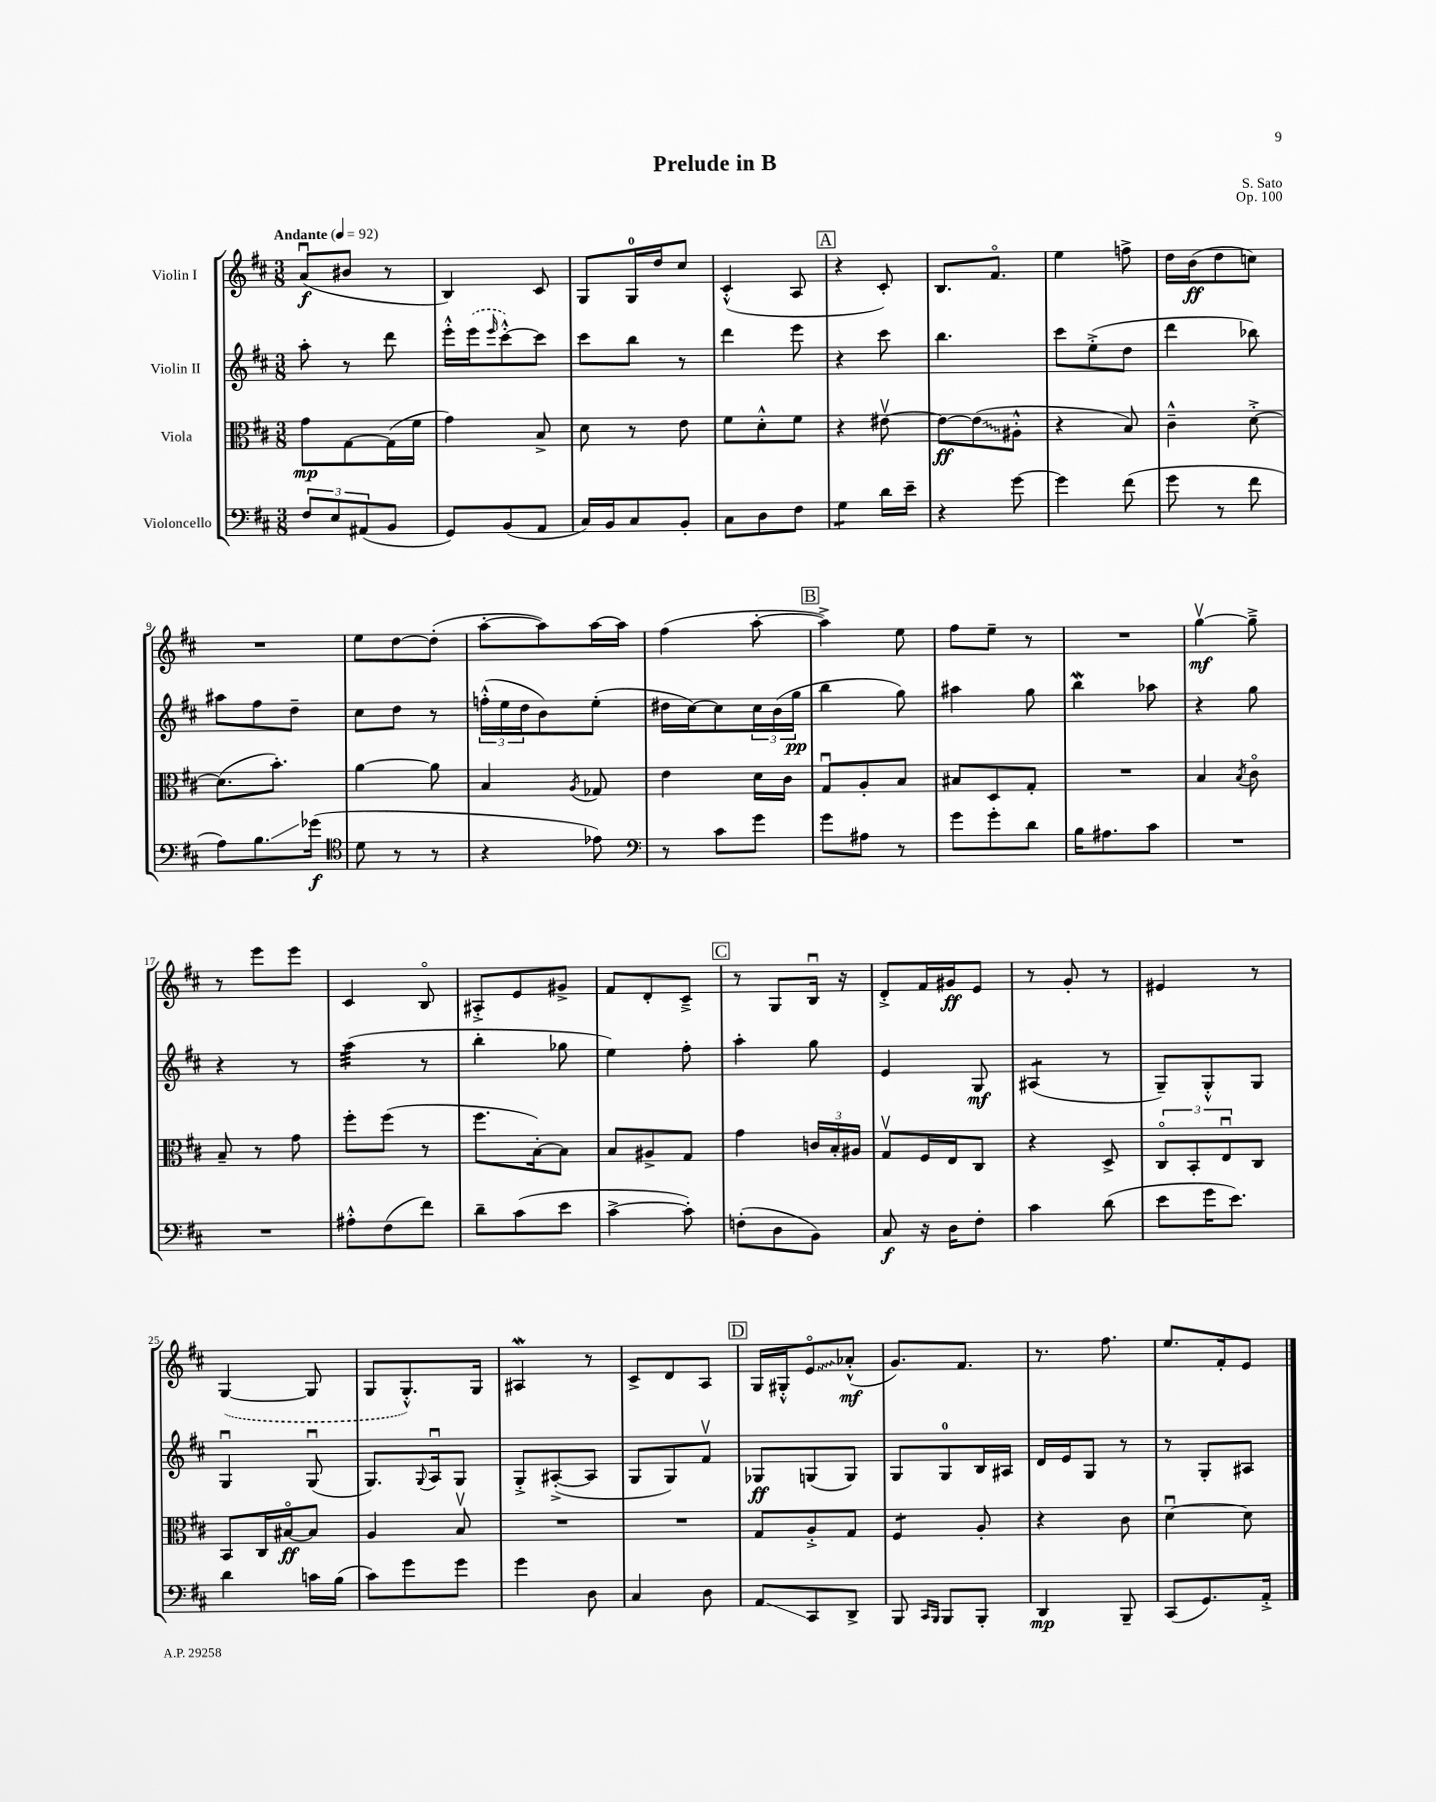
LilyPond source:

\header { title = "Prelude in B" composer = "S. Sato" opus = "Op. 100" }
<<
\new StaffGroup <<
\new Staff = "s0" \with { instrumentName = "Violin I" } {
    \clef treble \key d \major \numericTimeSignature \time 3/8 \tempo "Andante" 4 = 92
    a'8\downbow\f( bis'8 r8 |
    b4) cis'8 |
    g8 g16-0 d''16 cis''8 |
    cis'4-.-^( a8 |
    \mark \markup { \box "A" } r4 cis'8-.) |
    b8. fis'8.\flageolet |
    e''4 f''8-> |
    d''16 b'16\ff( d''8 c''8) |
    R4. |
    e''8 d''8~ d''8-.( |
    a''8~-. a''8) a''16~ a''16 |
    fis''4( a''8~-. |
    \mark \markup { \box "B" } a''4->) e''8 |
    fis''8 e''8-- r8 |
    R4. |
    g''4~\upbow\mf g''8---> |
    r8 e'''8 e'''8 |
    cis'4 b8\flageolet |
    ais8-.-> e'8 gis'8-> |
    fis'8 d'8-. cis'8---> |
    \mark \markup { \box "C" } r8 g8 b16\downbow r16 |
    d'8-.-> fis'16 gis'16\ff e'8 |
    r8 g'8-. r8 |
    eis'4 r8 |
    \once \slurDashed g4~( g8 |
    g8 g8.-.-^) g16 |
    ais4\mordent r8 |
    cis'8-> d'8 a8 |
    \mark \markup { \box "D" } g16 gis16-.-^ \once \override Glissando.style = #'zigzag e'8\flageolet\glissando aes'8-.-^\mf( |
    g'8.) fis'8. |
    r8. fis''8. |
    e''8. fis'16-. e'8 \bar "|." |
}
\new Staff = "s1" \with { instrumentName = "Violin II" } {
    \clef treble \key d \major \numericTimeSignature \time 3/8
    a''8-. r8 d'''8 |
    e'''16-.-^ \once \slurDashed e'''16( \grace { e'''16 } cis'''8~-.-^) cis'''8 |
    cis'''8 b''8 r8 |
    d'''4 e'''8 |
    \mark \markup { \box "A" } r4 cis'''8 |
    b''4. |
    cis'''8 e''8-.->( d''8 |
    d'''4 bes''8) |
    ais''8 fis''8 d''8-- |
    cis''8 d''8 r8 |
    \tuplet 3/2 { f''16-.-^( e''16 d''16 } b'8) e''8-.( |
    dis''16 cis''16~) cis''8 \tuplet 3/2 { cis''16 b'16( g''16\pp } |
    \mark \markup { \box "B" } b''4 g''8) |
    ais''4 g''8 |
    b''4\mordent aes''8 |
    r4 g''8 |
    r4 r8 |
    a''4:32( r8 |
    b''4-. ges''8 |
    e''4) fis''8-. |
    \mark \markup { \box "C" } a''4-. g''8 |
    e'4 g8\mf |
    ais4:8( r8 |
    g8--) g8-.-^ g8 |
    g4\downbow g8\downbow( |
    g8.) \appoggiatura { g8 } a16\downbow g8 |
    g8-.-> ais8~-.->( ais8 |
    g8 g8) fis'8\upbow |
    \mark \markup { \box "D" } ges8\ff g8( g8) |
    g8 g8-0 b16 ais16 |
    d'16 e'16 g8 r8 |
    r8 g8-. ais8 \bar "|." |
}
\new Staff = "s2" \with { instrumentName = "Viola" } {
    \clef alto \key d \major \numericTimeSignature \time 3/8
    g'8\mp g8~ g16( fis'16 |
    g'4) b8-> |
    d'8 r8 e'8 |
    fis'8 d'8-.-^ fis'8 |
    \mark \markup { \box "A" } r4 eis'8~\upbow |
    eis'8~\ff \once \override Glissando.style = #'zigzag eis'8\glissando( ais8-.-^ |
    r4 b8) |
    cis'4---^ d'8~-.-> |
    d'8.( b'8.-.) |
    a'4~ a'8 |
    b4 \acciaccatura { a8 } ges8 |
    e'4 d'16 cis'16 |
    \mark \markup { \box "B" } g8\downbow a8-. b8 |
    bis8 d8 g8-. |
    R4. |
    b4 \acciaccatura { b8 } cis'8\flageolet |
    b8-- r8 g'8 |
    fis''8-. fis''8( r8 |
    fis''8. b16~-.) b8 |
    b8 ais8-> g8 |
    \mark \markup { \box "C" } g'4 \tuplet 3/2 { c'16 b16-. ais16 } |
    g8\upbow fis16 e16 cis8 |
    r4 d8-> |
    \tuplet 3/2 { cis8\flageolet b,8-. e8\downbow } cis8 |
    b,8 cis16 bis16~\flageolet\ff bis8 |
    a4 b8\upbow |
    R4. |
    R4. |
    \mark \markup { \box "D" } g8 a8-.-> g8 |
    fis4:8 a8-. |
    r4 cis'8 |
    d'4~\downbow d'8 \bar "|." |
}
\new Staff = "s3" \with { instrumentName = "Violoncello" } {
    \clef bass \key d \major \numericTimeSignature \time 3/8
    \tuplet 3/2 { fis8 e8 ais,8( } b,8 |
    g,8) b,8( a,8 |
    cis16) b,16 cis8 b,8-. |
    cis8 d8 fis8 |
    \mark \markup { \box "A" } g4:8 d'16 e'16-- |
    r4 g'8~ |
    g'4 fis'8( |
    g'8 r8 fis'8 |
    a8) b8.\glissando ges'16\f( |
    \clef tenor d'8 r8 r8 |
    r4 ees'8) |
    \clef bass r8 cis'8 g'8 |
    \mark \markup { \box "B" } g'8 ais8 r8 |
    g'8 g'8-. d'8 |
    b16 ais8. cis'8 |
    R4. |
    R4. |
    ais8-.-^ fis8( fis'8) |
    d'8-- cis'8( e'8 |
    cis'4~-> cis'8-.) |
    \mark \markup { \box "C" } f8-.( d8 b,8) |
    cis8\f r16 d16 fis8-. |
    cis'4 d'8( |
    e'8 g'16 e'8.) |
    d'4 c'16 b16( |
    cis'8) g'8 g'8 |
    g'4 d8 |
    cis4 d8 |
    \mark \markup { \box "D" } a,8\glissando cis,8 d,8-> |
    b,,8 \grace { cis,16 b,,16 } b,,8 b,,8-. |
    d,4\mp b,,8-- |
    cis,8( g,8.) a,16-.-> \bar "|." |
}
>>
>>
